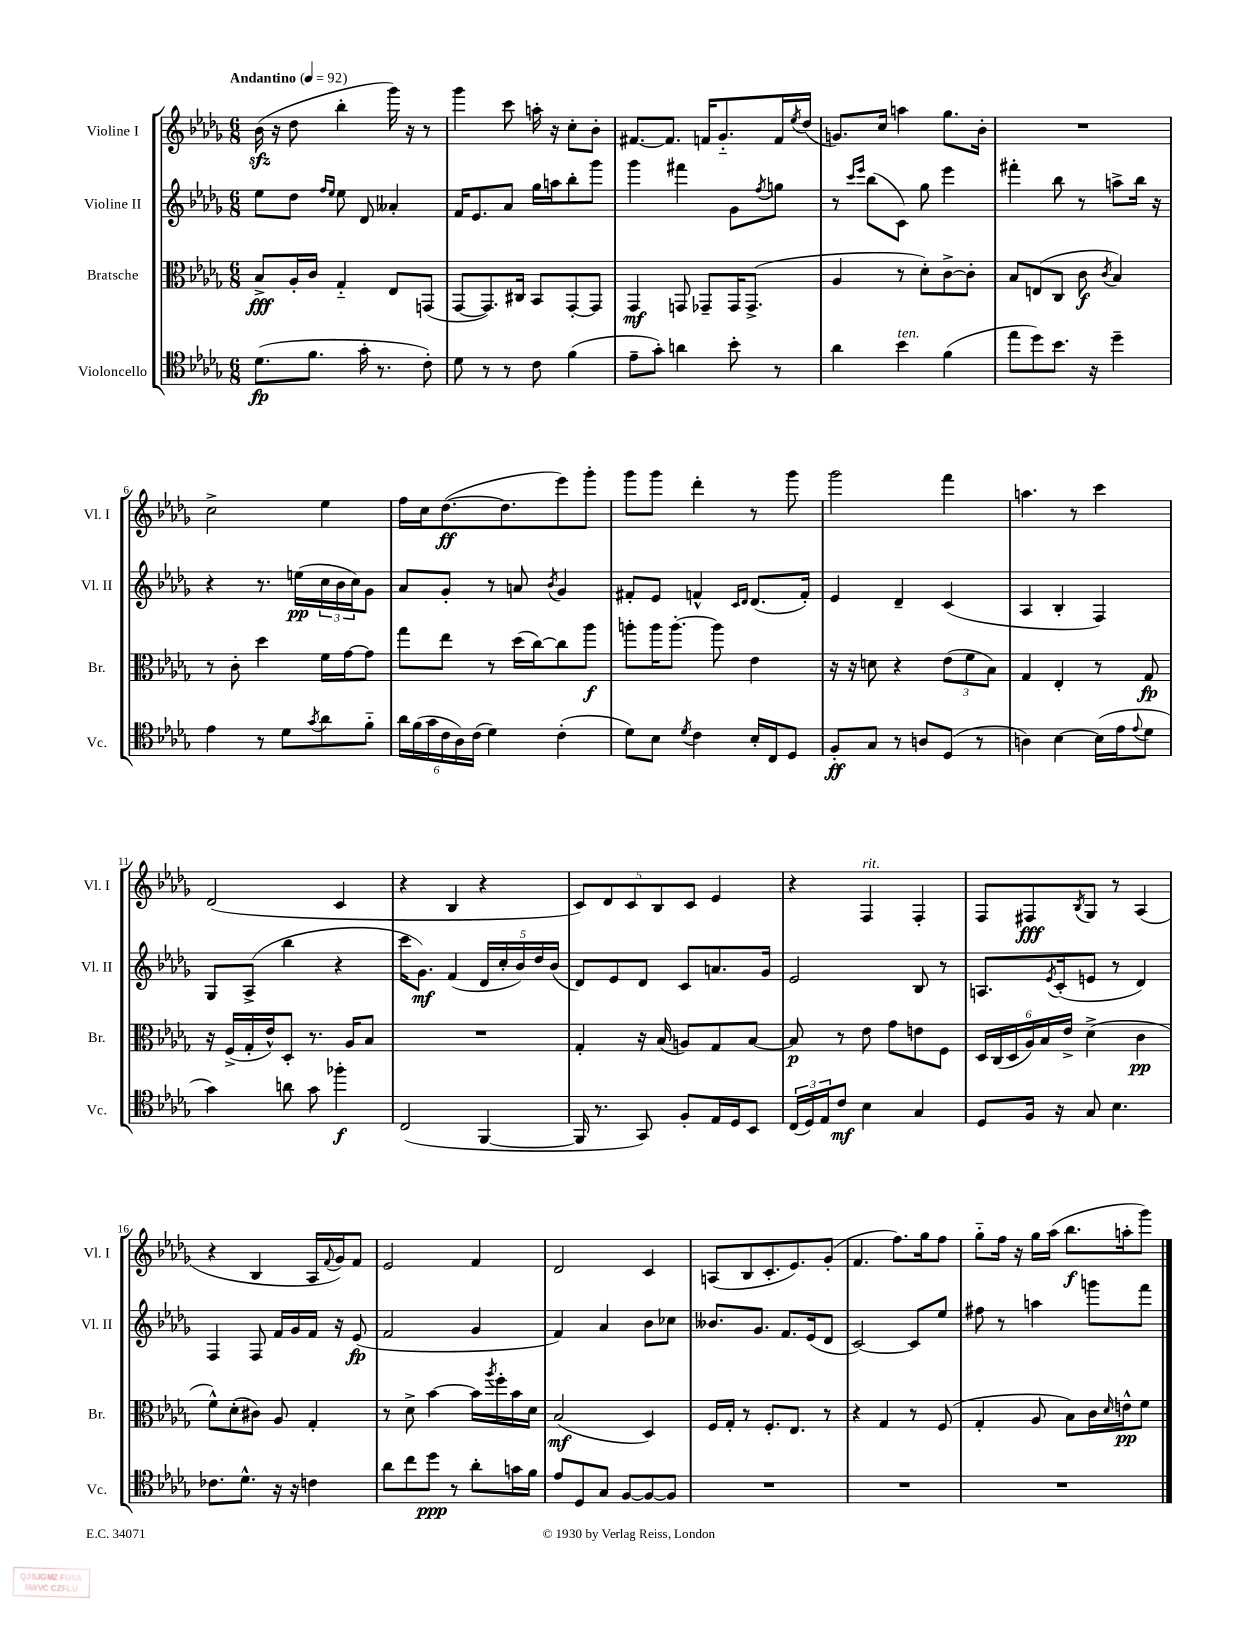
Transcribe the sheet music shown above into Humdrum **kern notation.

**kern	**dynam	**kern	**dynam	**kern	**dynam	**kern	**dynam
*part4	*part4	*part3	*part3	*part2	*part2	*part1	*part1
*staff4	*staff4	*staff3	*staff3	*staff2	*staff2	*staff1	*staff1
*I"Violoncello	*	*I"Bratsche	*	*I"Violine II	*	*I"Violine I	*
*I'Vc.	*	*I'Br.	*	*I'Vl. II	*	*I'Vl. I	*
*clefC4	*	*clefC3	*	*clefG2	*	*clefG2	*
*k[b-e-a-d-g-]	*	*k[b-e-a-d-g-]	*	*k[b-e-a-d-g-]	*	*k[b-e-a-d-g-]	*
*M6/8	*	*M6/8	*	*M6/8	*	*M6/8	*
*MM92	*	*MM92	*	*MM92	*	*MM92	*
=1	=1	=1	=1	=1	=1	=1	=1
!	!	!	!	!	!	!LO:TX:a:B:t=Andantino	!
(8.d-\L	fp	8B-^/L	fff	8ee-\L	.	(16b-zz\	.
.	.	.	.	.	.	16r	.
.	.	16A-'/L	.	8dd-\J	.	8dd-\	.
8.f\J	.	16c/JJ	.	.	.	.	.
.	.	.	.	16qqff/LL	.	.	.
.	.	.	.	16qqee-/JJ	.	.	.
.	.	4G-/	.	8ee-\	.	4bb-'\	.
16g-'\	.	.	.	8d-/	.	.	.
8.r	.	.	.	.	.	.	.
.	.	8E-/L	.	4a--X'/	.	16ggg-\)	.
.	.	.	.	.	.	16r	.
8c'\)	.	(8GGn/J	.	.	.	8r	.
=2	=2	=2	=2	=2	=2	=2	=2
8d-\	.	[8GG-/L	.	16f/KL	.	4ggg-\	.
.	.	.	.	8.e-/	.	.	.
8r	.	8.GG-/])	.	.	.	.	.
8r	.	.	.	8a-/J	.	8ccc\	.
.	.	16C#X/Jk	.	.	.	.	.
8c\	.	8BB-/L	.	16gg-\LL	.	16aan'\	.
.	.	.	.	16aan\J	.	16r	.
(4f\	.	[8GG-'/	.	8bb-'\	.	8cc'\L	.
.	.	8GG-/J]	.	8ggg-\J	.	8b-'\J	.
=3	=3	=3	=3	=3	=3	=3	=3
8e-~\L	.	4GG-/	mf	4ggg-\	.	[8.f#X/L	.
8g-'\J)	.	.	.	.	.	.	.
.	.	.	.	.	.	8.f#/J]	.
4an\	.	8GGn/	.	4fff#X\	.	.	.
.	.	8GG-X~/L	.	.	.	16fn/KL	.
.	.	.	.	.	.	8.g-/	.
8b-'\	.	16GG-/K	.	8g-\L	.	.	.
.	.	(8.GG-^/J	.	.	.	.	.
.	.	.	.	8qff/	.	.	.
8r	.	.	.	8ggn\J	.	16f/L	.
.	.	.	.	.	.	8qee-/	.
.	.	.	.	.	.	(16dd-/JJ	.
=4	=4	=4	=4	=4	=4	=4	=4
4a-\	.	4A-/	.	8r	.	8.gn/L)	.
.	.	.	.	16qqccc/LL	.	.	.
.	.	.	.	16qqeee-/JJ	.	.	.
.	.	.	.	(8bb-\L	.	.	.
.	.	.	.	.	.	16cc/Jk	.
!LO:TX:a:i:t=ten.	!	!	!	!	!	!	!
4b-\	.	8r	.	8c\J)	.	4aan\	.
.	.	8d-'\L)	.	8gg-\	.	.	.
(4f\	.	[8c^\	.	4eee-\	.	8.gg-\L	.
.	.	8c'\J]	.	.	.	.	.
.	.	.	.	.	.	16b-'\Jk	.
=5	=5	=5	=5	=5	=5	=5	=5
8ee-\L	.	8B-/L	.	4fff#X'\	.	2.r	.
8dd-\)	.	(8En/	.	.	.	.	.
8.b-\J	.	8C/J	.	8bb-\	.	.	.
.	.	8c\	f	8r	.	.	.
16r	.	.	.	.	.	.	.
.	.	8qc/	.	.	.	.	.
4dd-~\	.	4B-/)	.	8aan^\L	.	.	.
.	.	.	.	16bb-\Jk	.	.	.
.	.	.	.	16r	.	.	.
!!LO:LB:g=z
=6	=6	=6	=6	=6	=6	=6	=6
4e-\	.	8r	.	4r	.	2cc^\	.
.	.	8c'\	.	.	.	.	.
8r	.	4dd-\	.	8.r	.	.	.
8d-\L	.	.	.	.	.	.	.
.	.	.	.	(16een\LL	pp	.	.
8qg-/	.	.	.	.	.	.	.
8a-\	.	16f\LL	.	24cc\	.	4ee-\	.
.	.	.	.	24b-\	.	.	.
.	.	[16g-\J	.	.	.	.	.
.	.	.	.	24cc\J)	.	.	.
8f\J	.	8g-\J]	.	8g-\J	.	.	.
=7	=7	=7	=7	=7	=7	=7	=7
24a-\LL	.	8gg-\L	.	8a-/L	.	16ff\LL	.
(24f\	.	.	.	.	.	.	.
.	.	.	.	.	.	16cc\J	.
24g-\	.	.	.	.	.	.	.
24c\	.	8ee-\J	.	8g-'/J	.	([8.dd-\	ff
24A-\)	.	.	.	.	.	.	.
(24c\JJ	.	.	.	.	.	.	.
4d-\)	.	8r	.	8r	.	.	.
.	.	.	.	.	.	8.dd-\]	.
.	.	(16dd-\LL	.	8an/	.	.	.
.	.	[16cc\J)	.	.	.	.	.
.	.	.	.	8qb-/	.	.	.
(4c'\	.	8cc\]	.	4g-/	.	8eee-\)	.
.	.	8aa-\J	f	.	.	8ggg-'\J	.
=8	=8	=8	=8	=8	=8	=8	=8
8d-\L)	.	8aan'\L	.	8f#X'/L	.	8ggg-\L	.
8B-\J	.	16aa\K	.	8e-/J	.	8ggg-\J	.
.	.	[8.aa'\J	.	.	.	.	.
8qd-/	.	.	.	.	.	.	.
4c\	.	.	.	4fn^^/	.	4ddd-'\	.
.	.	8aa\]	.	.	.	.	.
.	.	.	.	16qqc/LL	.	.	.
.	.	.	.	16qqd-/JJ	.	.	.
16B-'/LL	.	4e-\	.	(8.d-/L	.	8r	.
16C/J	.	.	.	.	.	.	.
8D-/J	.	.	.	.	.	8ggg-\	.
.	.	.	.	16f'/Jk)	.	.	.
=9	=9	=9	=9	=9	=9	=9	=9
8F'/L	ff	16r	.	4e-/	.	2ggg-\	.
.	.	16r	.	.	.	.	.
8G-/J	.	8dn\	.	.	.	.	.
8r	.	4r	.	4d-~/	.	.	.
8An/L	.	.	.	.	.	.	.
(8D-/J	.	(12e-\L	.	(4c/	.	4fff\	.
.	.	12f\	.	.	.	.	.
8r	.	.	.	.	.	.	.
.	.	12B-\J)	.	.	.	.	.
=10	=10	=10	=10	=10	=10	=10	=10
4An\)	.	4G-/	.	4A-/	.	4.aan\	.
[4B-\	.	4E-'/	.	4B-'/	.	.	.
.	.	.	.	.	.	8r	.
(16B-\LL]	.	8r	.	4F/)	.	4ccc\	.
16e-\J	.	.	.	.	.	.	.
8qqe-/	.	.	.	.	.	.	.
8d-\J	.	8G-/	fp	.	.	.	.
!!LO:LB:g=z
=11	=11	=11	=11	=11	=11	=11	=11
4g-\)	.	16r	.	8G-/L	.	(2d-/	.
.	.	(16F^/LL	.	.	.	.	.
.	.	16G-'/	.	(8A-^/J	.	.	.
.	.	16e-^^/J)	.	.	.	.	.
8an\	.	8D-'/J	.	4bb-\	.	.	.
8g-\	.	8.r	.	.	.	.	.
4ff-X'\	f	.	.	4r	.	4c/	.
.	.	16A-/KL	.	.	.	.	.
.	.	8B-/J	.	.	.	.	.
=12	=12	=12	=12	=12	=12	=12	=12
(2C/	.	2.r	.	16ccc\KL	.	4r	.
.	.	.	.	8.g-\J)	mf	.	.
.	.	.	.	(4f/	.	4B-/	.
[4FF/	.	.	.	20d-/LL	.	4r	.
.	.	.	.	20cc'/	.	.	.
.	.	.	.	20b-/)	.	.	.
.	.	.	.	20dd-/	.	.	.
.	.	.	.	(20b-/JJ	.	.	.
=13	=13	=13	=13	=13	=13	=13	=13
16FF/]	.	4G-'/	.	8d-/L)	.	10c/L)	.
8.r	.	.	.	.	.	.	.
.	.	.	.	.	.	10d-/	.
.	.	.	.	8e-/	.	.	.
.	.	.	.	.	.	10c/	.
8GG-/)	.	16r	.	8d-/J	.	.	.
.	.	.	.	.	.	10B-/	.
.	.	(16B-/	.	.	.	.	.
8F'/L	.	8An/L)	.	8c/L	.	.	.
.	.	.	.	.	.	10c/J	.
16E-/L	.	8G-/	.	8.an/	.	4e-/	.
16D-/J	.	.	.	.	.	.	.
8BB-/J	.	[8B-/J	.	.	.	.	.
.	.	.	.	16g-/Jk	.	.	.
=14	=14	=14	=14	=14	=14	=14	=14
(24C/LL	.	8B-/]	p	2e-/	.	4r	.
24D-/)	.	.	.	.	.	.	.
24E-/J	.	.	.	.	.	.	.
8c/J	mf	8r	.	.	.	.	.
!	!	!	!	!	!	!LO:TX:a:i:t=rit.	!
4B-\	.	8e-\	.	.	.	4F/	.
.	.	8g-\L	.	.	.	.	.
4G-/	.	8en\	.	8B-/	.	4F'/	.
.	.	8F\J	.	8r	.	.	.
=15	=15	=15	=15	=15	=15	=15	=15
8D-/L	.	24D-/LL	.	8.An/L	.	8F/L	.
.	.	(24C/	.	.	.	.	.
.	.	24D-/	.	.	.	.	.
16F/Jk	.	24A-/)	.	.	.	8F#X/	fff
.	.	24B-/	.	.	.	.	.
.	.	.	.	8qe-/	.	.	.
16r	.	.	.	(16c'/k	.	.	.
.	.	24e-^/JJ	.	.	.	.	.
.	.	.	.	.	.	8qB-/	.
8G-/	.	(4d-^\	.	8en/J	.	8G-/J	.
4.B-\	.	.	.	8r	.	8r	.
.	.	4c\	pp	4d-/)	.	(4A-/	.
!!LO:LB:g=z
=16	=16	=16	=16	=16	=16	=16	=16
8.c-X\L	.	8f^^\L)	.	4F/	.	4r	.
.	.	(8d-'\	.	.	.	.	.
8.d-^^\J	.	.	.	.	.	.	.
.	.	8c#X\J)	.	8F/	.	4B-/	.
16r	.	8A-/	.	16f/LL	.	.	.
16r	.	.	.	16g-/	.	.	.
4cn\	.	4G-'/	.	16f/JJ	.	16A-/LL	.
.	.	.	.	.	.	8qqf/	.
.	.	.	.	16r	.	16g-/J)	.
.	.	.	.	(8e-/	fp	8f/J	.
=17	=17	=17	=17	=17	=17	=17	=17
8a-\L	.	8r	.	2f/	.	2e-/	.
8cc\	.	8d-^\	.	.	.	.	.
8dd-\J	ppp	[4b-\	.	.	.	.	.
8r	.	.	.	.	.	.	.
8a-'\L	.	16b-\LL]	.	4g-/	.	4f/	.
.	.	8qaa-/	.	.	.	.	.
.	.	16ff'\	.	.	.	.	.
16gn\L	.	16b-\	.	.	.	.	.
16f\JJ	.	16d-\JJ	.	.	.	.	.
=18	=18	=18	=18	=18	=18	=18	=18
8e-/L	.	(2B-/	mf	4f/)	.	2d-/	.
8D-/	.	.	.	.	.	.	.
8G-/J	.	.	.	4a-/	.	.	.
[8F/L	.	.	.	.	.	.	.
8F/_	.	4D-/)	.	8b-\L	.	4c/	.
8F/J]	.	.	.	8cc-X\J	.	.	.
=19	=19	=19	=19	=19	=19	=19	=19
2.r	.	16F/LL	.	8.b--X/L	.	(8An/L	.
.	.	16G-'/JJ	.	.	.	.	.
.	.	8r	.	.	.	8B-/	.
.	.	.	.	8.g-/J	.	.	.
.	.	8.F'/L	.	.	.	8.c'/	.
.	.	.	.	8.f/L	.	.	.
.	.	8.E-/J	.	.	.	8.e-/)	.
.	.	.	.	(16e-/k	.	.	.
.	.	8r	.	8d-/J	.	(8g-'/J	.
=20	=20	=20	=20	=20	=20	=20	=20
2.r	.	4r	.	[2c/)	.	4.f/	.
.	.	4G-/	.	.	.	.	.
.	.	.	.	.	.	8.ff\L)	.
.	.	8r	.	8c/L]	.	.	.
.	.	.	.	.	.	16gg-\k	.
.	.	(8F/	.	8ee-/J	.	8ff\J	.
=21	=21	=21	=21	=21	=21	=21	=21
2.r	.	4G-'/	.	8ff#X\	.	8gg-\L	.
.	.	.	.	8r	.	16ff\Jk	.
.	.	.	.	.	.	16r	.
.	.	8A-/	.	4aan\	.	16gg-\LL	.
.	.	.	.	.	.	(16aa-\JJ	.
.	.	8B-\L)	.	.	.	8.bb-\L	f
.	.	16c\L	.	8gggn\L	.	.	.
.	.	16qqd-/	.	.	.	.	.
.	.	16en^^\J	pp	.	.	16aan'\k	.
.	.	8f\J	.	8fff\J	.	8ggg-\J)	.
==	==	==	==	==	==	==	==
*-	*-	*-	*-	*-	*-	*-	*-
